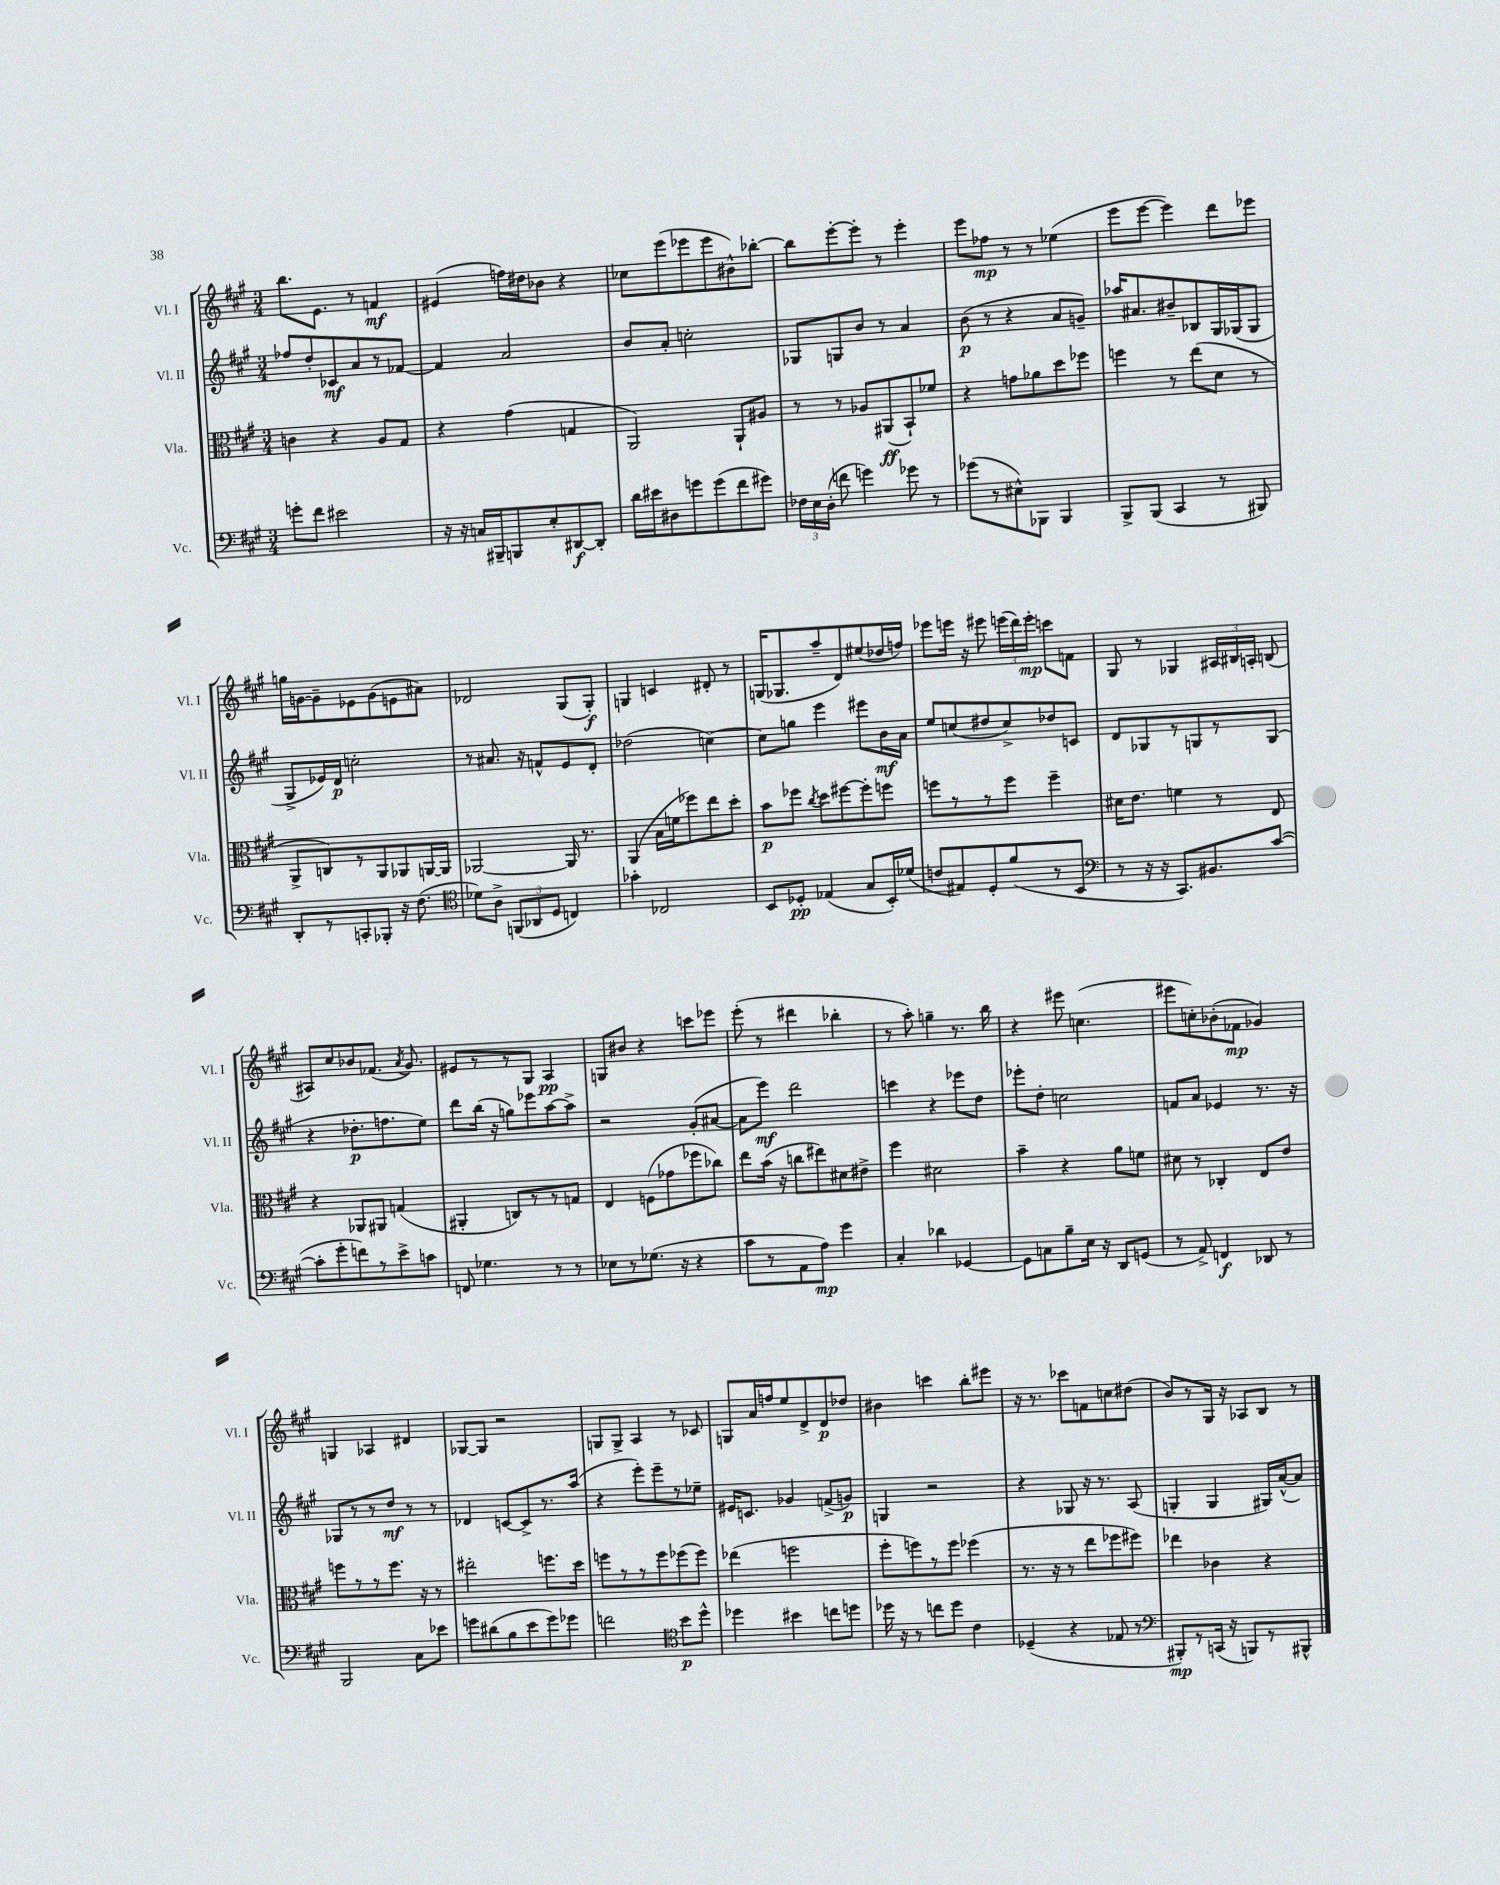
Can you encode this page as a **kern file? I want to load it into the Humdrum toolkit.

**kern	**kern	**kern	**kern
*staff4	*staff3	*staff2	*staff1
*clefF4	*clefC3	*clefG2	*clefG2
*k[f#c#g#]	*k[f#c#g#]	*k[f#c#g#]	*k[f#c#g#]
*M3/4	*M3/4	*M3/4	*M3/4
8g'	4c	8ff-	8.bb
8f#	.	8dd'	.
.	.	.	8.e
2e#	4r	8c-	.
.	.	8a	8r
.	8A	8r	4f
.	8G#	[8f-	.
=	=	=	=
16r	4r	4f-]	(4e#
16r	.	.	.
16C	.	.	.
16BBB#~	.	.	.
8BBB	(4g#	2a	16ff)
.	.	.	16dd#
8E'	.	.	8b-
[8DD#	4G	.	4r
8DD#']	.	.	.
=	=	=	=
16d	2AA)	8b	8cc-
16e#	.	.	.
8D#	.	8a'	(8eee
8g	.	2cc'	8eee-
(8g	.	.	8eee-
8f#	8AA`	.	8b#^^)
8g#)	8A#	.	[8bb-'
=	=	=	=
24F-	8r	8G-	8bb-]
24E	.	.	.
(24D'	.	.	.
8f	8r	8G	[8eee'
4g)	8A-	8b	8eee']
.	(8AA#	8r	8r
8g-	8BB`)	4a	4eee'
8r	8f-	.	.
=	=	=	=
(8g-	4r	(8b	8eee
8r	.	8r	8ff-
8E#^^)	8g	4r	8r
8BBB-	8a-	.	8r
4BBB-	8dd	8a	(4ee-
.	8ff-	8g~)	.
=	=	=	=
8BBB^	4ff	16aa-	8eee
.	.	8.a#	.
(8BBB	.	.	[8eee
4CC#	8r	8b#~	4eee])
.	(8ee	8B-	.
8r	8d	16G#	8ddd
.	.	(16G-	.
8BBB#)	8r	8G-	8eee-
=	=	=	=
8DD'	8AA^	8G#^	16gg
.	.	.	[16g
8r	8C)	16e-)	8g~]
.	.	16d	.
8CC'	8r	2cc'	8e-
8BBB-'	8AA	.	(8g
16r	8AA-	.	8e
(8.F#	.	.	.
.	[16AA	.	8a#)
.	16AA]	.	.
=	=	=	=
*clefC4	*	*	*
8d-)	[2AA-	8r	2d-
8A^	.	8.a#	.
(12FF	.	.	.
.	.	16r	.
12AA-	.	.	.
.	.	8f^^	.
12D	.	.	.
4C)	16AA-]	8e	(8G#
.	8.r	.	.
.	.	8d'	8G#')
=	=	=	=
4g-'	(4AA	(2dd-	4G
2C-	16B	.	4c
.	16f	.	.
.	8ff-)	.	.
.	8ee	[4cc)	8d#'
.	8dd'	.	8r
=	=	=	=
8BB	8b	8cc]	(16G
.	.	.	8.G-
8D-'	8ff-	8gg	.
.	8qcc#	.	.
(4E-	8dd	4eee	8aa~
.	[8ff#	.	8d)
8G#	8ff#']	8eee#	(8ee#
16BB')	8ff	16b	16dd-
(16d-	.	16a	16ff)
=	=	=	=
8c	8ff	8ee	8eee-
8E#)	8r	(8cc	16eee
.	.	.	16r
8D'	8r	8dd#	8eee#
(8f#	8ff	8cc^)	(24eee
.	.	.	24ddd)
.	.	.	24eee'
8r	4ff~	8dd-	8ccc
8BB	.	8c	8f
=	=	=	=
*clefF4	*	*	*
8r	16d#	8d	8G#
.	8.e	.	.
16r	.	8G-	8r
16r	.	.	.
8.CC#)	4f	8r	4G-
.	.	8G	.
8.BB#	.	.	.
.	8r	8r	24A#
.	.	.	24B#
.	.	.	24A'
([8c#	8E	(8G	(8B
=	=	=	=
8c#']	4r	4r	8A#)
8g#'	.	.	8cc#
8f)	8AA-	8.dd-'	8b-
8r	8AA#	.	(8.f-
.	.	8.ff	.
8e^	(4G	.	.
.	.	.	8qa
.	.	.	8.g#)
8c	.	8ee)	.
=	=	=	=
8FF	4AA#'	8ddd	8e#
4.G-	.	(16bb	8r
.	.	16r	.
.	8C)	8gg)	8r
.	8r	8eee-	8G#
8r	8r	[8aa	4A
8r	8G	8aa^]	.
=	=	=	=
8E-	4E	2r	8G
8r	.	.	8b#
(8.G-	(8F	.	4r
.	8g-	.	.
16r	.	.	.
4r	8ff-	(8g#'	8ccc
.	8cc-)	[8a#	8eee-
=	=	=	=
8c#	8ee	8a#]	(8eee'
8r	(16b	8eee)	8r
.	16r	.	.
8AA	8cc	2ddd	4ddd#
8A)	8ee#)	.	.
4g#	8d#	.	4bb-'
.	8e#^	.	.
=	=	=	=
4C#'	4ff#	4ccc	8r
.	.	.	8aa')
4d-	2d#	4r	4gg~
[4GG-	.	8eee-	8.r
.	.	8dd	.
.	.	.	16bb
=	=	=	=
8GG-]	4b~	8eee-'	4r
8C	.	8dd'	.
8B~	4r	2cc	8eee#
16E	.	.	(4.cc
16r	.	.	.
8DD	8a	.	.
(8GG	8f	.	.
=	=	=	=
8r	8d#	8f	8eee#
8AA^)	8r	8a	8cc')
4FF	4C-'	4e-	(8b-'
.	.	.	8f-
8DD-	8E	8.r	4g-)
8r	8e	.	.
.	.	16r	.
=	=	=	=
2BBB	8ff	8G-	4G
.	8r	8r	.
.	8r	8r	4A-
.	8.ff	8dd	.
8C#	.	8r	4d#
.	16r	.	.
8e-	8r	8r	.
=	=	=	=
8g	2ee#'	4d-	[8G-
(8d#	.	.	8G-]
8B	.	[8c	2r
8e	.	8c^]	.
8g)	8.ff	8.r	.
8g-	.	.	.
.	16dd	(16aa	.
=	=	=	=
2f	8ff	4r	8G
.	8r	.	8G^
.	8r	8eee')	4A
.	8ff	8eee~	.
*clefC4	*	*	*
8b	(8ff-	8r	8r
8dd^^	8ff-)	8ee-~	8c-
=	=	=	=
4dd-	(4ee-	16e#	8G
.	.	8.c	.
.	.	.	16a
.	.	.	16ff
4b#	2ff	4g-	8ee
.	.	.	8d^
8cc	.	(8f^	8d
8dd	.	8g)	8dd-
=	=	=	=
16dd-	8ff#'	4G	4b#
16r	.	.	.
8r	8ff)	.	.
8cc	8r	2r	4ccc
8dd-	8ff	.	.
4c#	(4ff-	.	8bb'
.	.	.	8eee#
=	=	=	=
(4D-~	8.r	4r	16r
.	.	.	8.r
.	16r	.	.
4r	8r	8G-	8ccc-
.	8ee	16r	8f
.	.	8.r	.
8E-	8ff-	.	8cc
8r	8ff#)	(8A	(8dd#
=	=	=	=
*clefF4	*	*	*
8BBB#')	4ee-	4G'	8b)
8r	.	.	8r
(16CC	4c-	4G	16G#
16r	.	.	16r
8BBB)	.	.	8A-
8r	4r	16G#)	8B
.	.	([16a^^	.
8BBB#^^	.	8a])	8r
==	==	==	==
*-	*-	*-	*-
